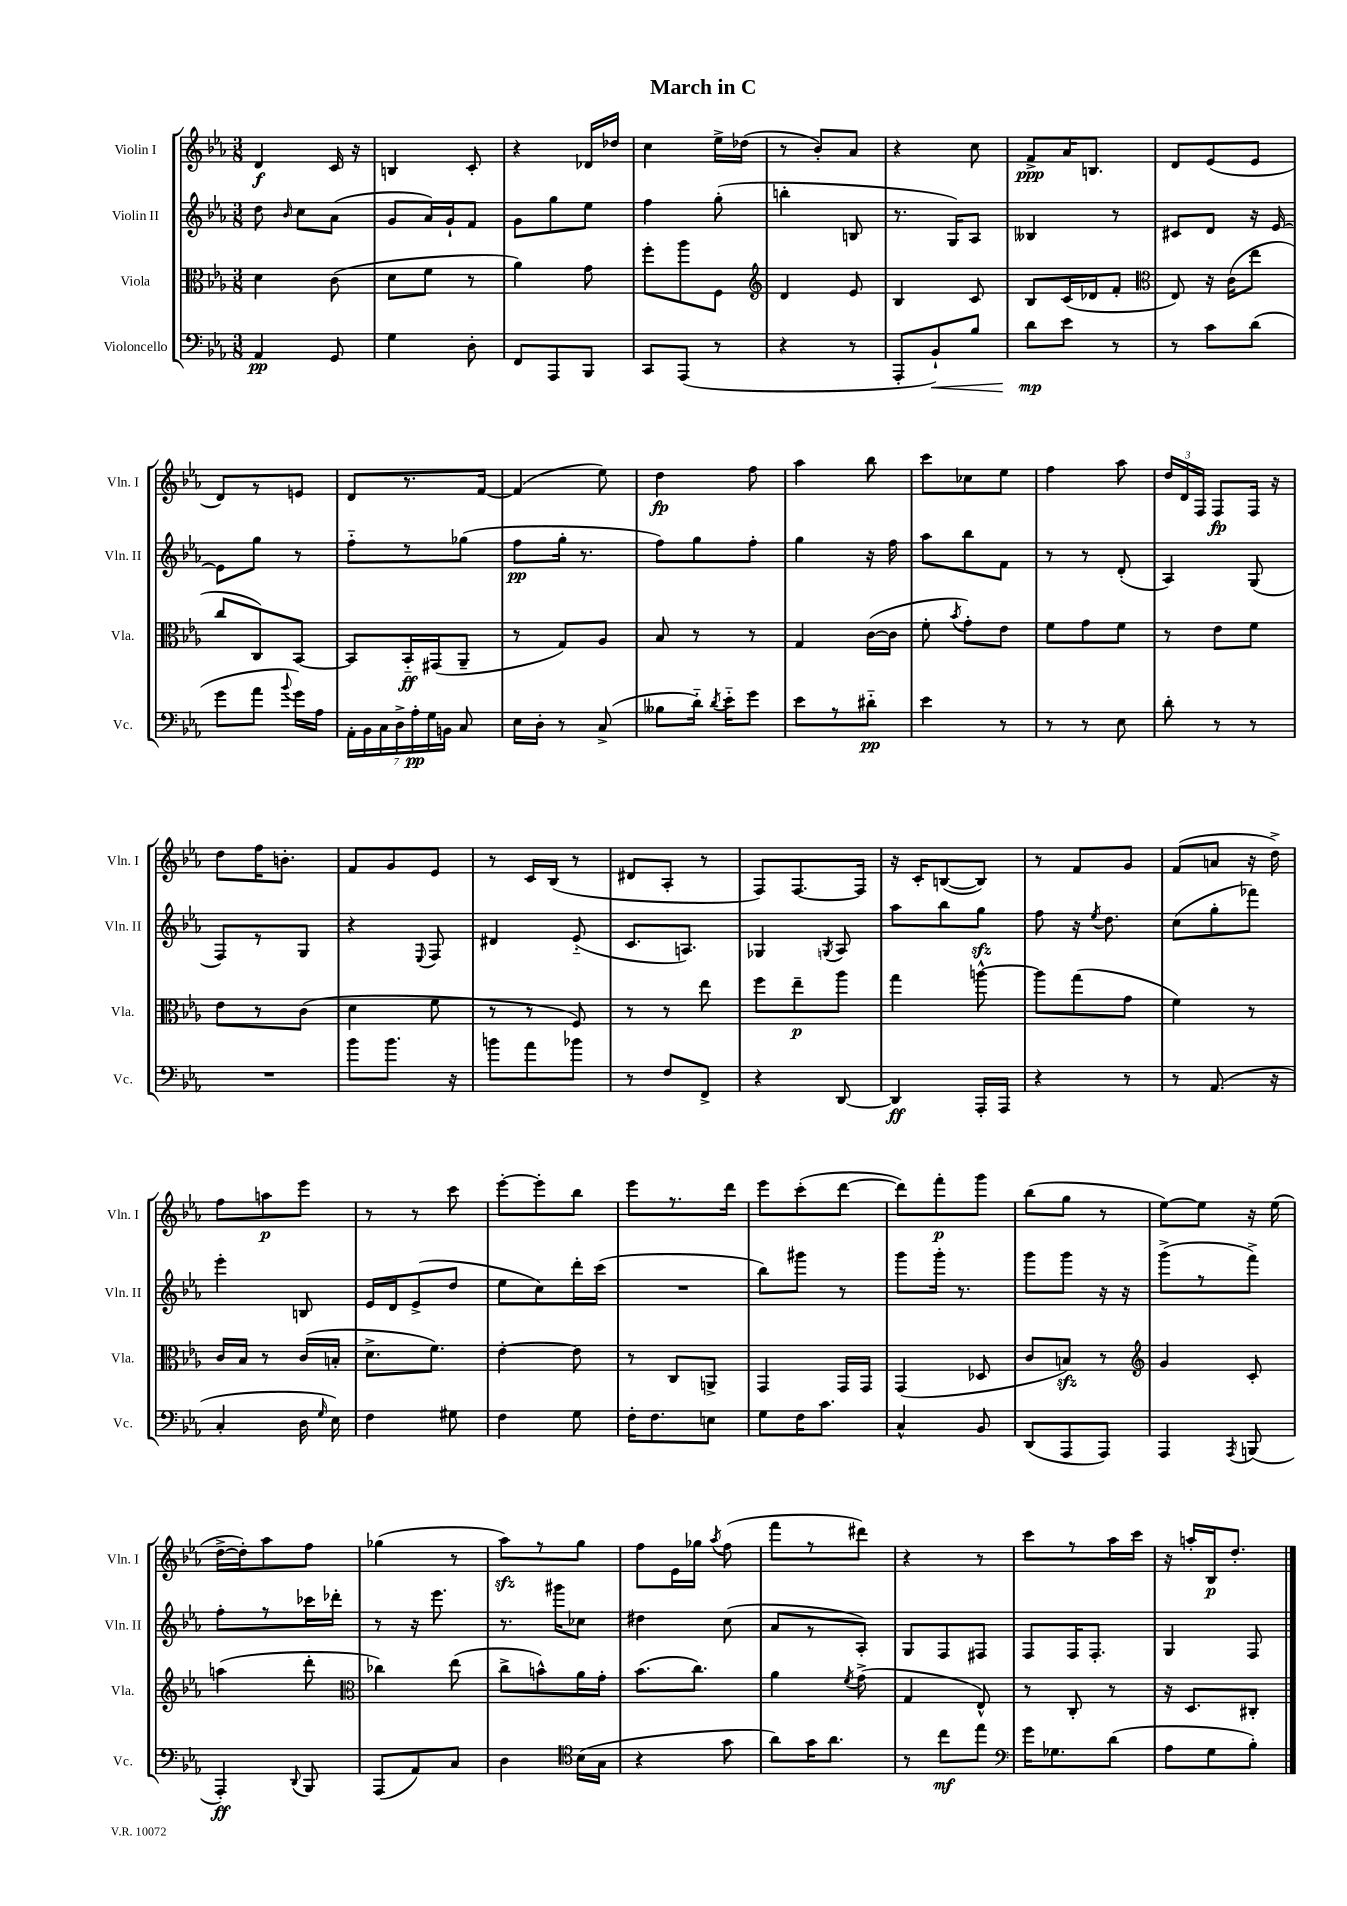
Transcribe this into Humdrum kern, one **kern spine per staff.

**kern	**dynam	**kern	**dynam	**kern	**dynam	**kern	**dynam
*part4	*part4	*part3	*part3	*part2	*part2	*part1	*part1
*staff4	*staff4	*staff3	*staff3	*staff2	*staff2	*staff1	*staff1
*I"Violoncello	*	*I"Viola	*	*I"Violin II	*	*I"Violin I	*
*I'Vc.	*	*I'Vla.	*	*I'Vln. II	*	*I'Vln. I	*
*clefF4	*	*clefC3	*	*clefG2	*	*clefG2	*
*k[b-e-a-]	*	*k[b-e-a-]	*	*k[b-e-a-]	*	*k[b-e-a-]	*
*M3/8	*	*M3/8	*	*M3/8	*	*M3/8	*
=1	=1	=1	=1	=1	=1	=1	=1
4AA-/	pp	4d\	.	8dd\	.	4d/	f
.	.	.	.	16qqb-/	.	.	.
.	.	.	.	8cc\L	.	.	.
8GG/	.	(8c\	.	(8a-\J	.	16c/	.
.	.	.	.	.	.	16r	.
=2	=2	=2	=2	=2	=2	=2	=2
4G\	.	8d\L	.	8g/L	.	4Bn/	.
.	.	8f\J	.	16a-/L)	.	.	.
.	.	.	.	16g`/J	.	.	.
8D'\	.	8r	.	8f/J	.	8c'/	.
=3	=3	=3	=3	=3	=3	=3	=3
8FF/L	.	4a-\)	.	8g\L	.	4r	.
8AAA-/	.	.	.	8gg\	.	.	.
8BBB-/J	.	8g\	.	8ee-\J	.	16d-X/LL	.
.	.	.	.	.	.	16dd-X/JJ	.
=4	=4	=4	=4	=4	=4	=4	=4
8CC/L	.	8ff'\L	.	4ff\	.	4cc\	.
(8AAA-/J	.	8aa-\	.	.	.	.	.
8r	.	8F\J	.	(8gg'\	.	16ee-^\LL	.
.	.	.	.	.	.	(16dd-X\JJ	.
=5	=5	=5	=5	=5	=5	=5	=5
*	*	*clefG2	*	*	*	*	*
4r	.	4d/	.	4bbn'\	.	8r	.
.	.	.	.	.	.	8b-'/L)	.
8r	.	8e-/	.	8Bn/	.	8a-/J	.
=6	=6	=6	=6	=6	=6	=6	=6
8AAA-'/L	.	4B-/	.	8.r	.	4r	.
!	!LO:HP:b	!	!	!	!	!	!
8BB-`/)	<	.	.	.	.	.	.
.	.	.	.	16G/KL)	.	.	.
8B-/J	.	8c/	.	8A-/J	.	8cc\	.
=7	=7	=7	=7	=7	=7	=7	=7
8d\L	mp	8B-/L	.	4B--X/	.	8f^/L	ppp
8e-\J	[	(16c/L	.	.	.	16a-/K	.
.	.	16d-X/J	.	.	.	8.Bn/J	.
8r	.	8f'/J	.	8r	.	.	.
=8	=8	=8	=8	=8	=8	=8	=8
*	*	*clefC3	*	*	*	*	*
8r	.	8E-/)	.	8c#X/L	.	8d/L	.
8c\L	.	16r	.	8d/J	.	(8e-/	.
.	.	(16c\KL	.	.	.	.	.
(8d\J	.	8ee-\J	.	16r	.	8e-/J	.
.	.	.	.	[16e-/	.	.	.
!!LO:LB:g=z
=9	=9	=9	=9	=9	=9	=9	=9
8g\L	.	8cc/L	.	8e-\L]	.	8d/L)	.
8a-\J	.	8C/)	.	8gg\J	.	8r	.
8qqb-/	.	.	.	.	.	.	.
16g\LL)	.	[8BB-/J	.	8r	.	8en/J	.
16A-\JJ	.	.	.	.	.	.	.
=10	=10	=10	=10	=10	=10	=10	=10
28AA-'\LL	.	8BB-/L]	.	8ff\L	.	8d/L	.
28BB-\	.	.	.	.	.	.	.
28C\	.	.	.	.	.	.	.
28D^\	.	.	.	.	.	.	.
.	.	16BB-/L	ff	8r	.	8.r	.
28A-'\	pp	.	.	.	.	.	.
28G\	.	.	.	.	.	.	.
.	.	(16GG#X/J	.	.	.	.	.
28BBn\JJ	.	.	.	.	.	.	.
8C/	.	8AA-~/J	.	(8gg-X\J	.	.	.
.	.	.	.	.	.	[16f/Jk	.
=11	=11	=11	=11	=11	=11	=11	=11
16E-\LL	.	8r	.	8ff\L	pp	(4f/]	.
16D'\JJ	.	.	.	.	.	.	.
8r	.	8G/L)	.	16gg'\Jk	.	.	.
.	.	.	.	8.r	.	.	.
(8C^/	.	8A-/J	.	.	.	8ee-\)	.
=12	=12	=12	=12	=12	=12	=12	=12
8B--X\L	.	8B-/	.	8ff\L)	.	4dd\	fp
16d\Jk)	.	8r	.	8gg\	.	.	.
8qd/	.	.	.	.	.	.	.
16e-\KL	.	.	.	.	.	.	.
8g\J	.	8r	.	8ff'\J	.	8ff\	.
=13	=13	=13	=13	=13	=13	=13	=13
8e-\L	.	4G/	.	4gg\	.	4aa-\	.
8r	.	.	.	.	.	.	.
8d#X\J	pp	([16c\LL	.	16r	.	8bb-\	.
.	.	16c\JJ]	.	16ff\	.	.	.
=14	=14	=14	=14	=14	=14	=14	=14
4e-\	.	8f'\	.	8aa-\L	.	8ccc\L	.
.	.	8qb-/	.	.	.	.	.
.	.	8g'\L)	.	8bb-\	.	8cc-X\	.
8r	.	8e-\J	.	8f\J	.	8ee-\J	.
=15	=15	=15	=15	=15	=15	=15	=15
8r	.	8f\L	.	8r	.	4ff\	.
8r	.	8g\	.	8r	.	.	.
8E-\	.	8f\J	.	(8d'/	.	8aa-\	.
=16	=16	=16	=16	=16	=16	=16	=16
8d'\	.	8r	.	4A-/)	.	24dd/LL	.
.	.	.	.	.	.	24d/	.
.	.	.	.	.	.	24F/JJ	.
8r	.	8e-\L	.	.	.	8F/L	fp
8r	.	8f\J	.	(8G/	.	16F/Jk	.
.	.	.	.	.	.	16r	.
!!LO:LB:g=z
=17	=17	=17	=17	=17	=17	=17	=17
4.r	.	8e-\L	.	8F/L)	.	8dd\L	.
.	.	8r	.	8r	.	16ff\K	.
.	.	.	.	.	.	8.bn'\J	.
.	.	(8c\J	.	8G/J	.	.	.
=18	=18	=18	=18	=18	=18	=18	=18
8b-\L	.	4d\	.	4r	.	8f/L	.
8.b-\J	.	.	.	.	.	8g/	.
.	.	.	.	8qqE-/	.	.	.
.	.	8f\	.	8F/	.	8e-/J	.
16r	.	.	.	.	.	.	.
=19	=19	=19	=19	=19	=19	=19	=19
8bn\L	.	8r	.	4d#X/	.	8r	.
8a-\	.	8r	.	.	.	16c/LL	.
.	.	.	.	.	.	(16B-/JJ	.
8b-X\J	.	8F/)	.	(8e-/	.	8r	.
=20	=20	=20	=20	=20	=20	=20	=20
8r	.	8r	.	8.c/L	.	8d#X/L	.
8F/L	.	8r	.	.	.	8A-'/J	.
.	.	.	.	8.An/J)	.	.	.
8FF^/J	.	8ee-\	.	.	.	8r	.
=21	=21	=21	=21	=21	=21	=21	=21
4r	.	8ff\L	.	4G-X/	.	8F/L)	.
.	.	8ee-~\	p	.	.	[8.F/	.
.	.	.	.	8qGn/	.	.	.
[8DD/	.	8aa-\J	.	8A-/	.	.	.
.	.	.	.	.	.	16F/Jk]	.
=22	=22	=22	=22	=22	=22	=22	=22
4DD/]	ff	4gg\	.	8aa-\L	.	16r	.
.	.	.	.	.	.	16c'/KL	.
.	.	.	.	8bb-\	.	([8Bn/	.
16AAA-'/LL	.	[8aan^^\	.	8ggzz\J	.	8B/J])	.
16AAA-/JJ	.	.	.	.	.	.	.
=23	=23	=23	=23	=23	=23	=23	=23
4r	.	8aa\L]	.	8ff\	.	8r	.
.	.	(8gg\	.	16r	.	8f/L	.
.	.	.	.	8qee-/	.	.	.
.	.	.	.	8.dd\	.	.	.
8r	.	8g\J	.	.	.	8g/J	.
=24	=24	=24	=24	=24	=24	=24	=24
8r	.	4f\)	.	(8cc\L	.	(8f/L	.
(8.AA-/	.	.	.	8gg'\	.	8an/J	.
.	.	8r	.	8fff-X\J)	.	16r	.
16r	.	.	.	.	.	16dd^\)	.
!!LO:LB:g=z
=25	=25	=25	=25	=25	=25	=25	=25
4C'/	.	16c/LL	.	4eee-'\	.	8ff\L	.
.	.	16B-/JJ	.	.	.	.	.
.	.	8r	.	.	.	8aan\	p
16D\	.	(16c/LL	.	8Bn/	.	8eee-\J	.
16qqG/	.	.	.	.	.	.	.
16E-\)	.	16Bn'/JJ	.	.	.	.	.
=26	=26	=26	=26	=26	=26	=26	=26
4F\	.	8.d^\L	.	16e-/LL	.	8r	.
.	.	.	.	16d/J	.	.	.
.	.	.	.	(8e-^/	.	8r	.
.	.	8.f\J)	.	.	.	.	.
8G#X\	.	.	.	8dd/J	.	8ccc\	.
=27	=27	=27	=27	=27	=27	=27	=27
4F\	.	[4e-'\	.	8ee-\L	.	[8eee-'\L	.
.	.	.	.	8cc\)	.	8eee-'\]	.
8G\	.	8e-\]	.	16ddd'\L	.	8bb-\J	.
.	.	.	.	(16ccc\JJ	.	.	.
=28	=28	=28	=28	=28	=28	=28	=28
16F'\KL	.	8r	.	4.r	.	8eee-\L	.
8.F\	.	.	.	.	.	.	.
.	.	8C/L	.	.	.	8.r	.
8En\J	.	8AAn^/J	.	.	.	.	.
.	.	.	.	.	.	16ddd\Jk	.
=29	=29	=29	=29	=29	=29	=29	=29
8G\L	.	4GG/	.	8bb-\L)	.	8eee-\L	.
16F\K	.	.	.	8ggg#X\J	.	(8ccc'\	.
8.c\J	.	.	.	.	.	.	.
.	.	16GG/LL	.	8r	.	[8ddd\J	.
.	.	16GG/JJ	.	.	.	.	.
=30	=30	=30	=30	=30	=30	=30	=30
4C^^/	.	(4GG/	.	8ggg\L	.	8ddd\L])	.
.	.	.	.	16ggg'\Jk	.	8fff'\	p
.	.	.	.	8.r	.	.	.
8BB-/	.	8D-X/	.	.	.	8ggg\J	.
=31	=31	=31	=31	=31	=31	=31	=31
(8DD/L	.	8c/L	.	8ggg\L	.	(8bb-\L	.
8AAA-/	.	8Bnzz/J)	.	8ggg\J	.	8gg\J	.
8AAA-/J)	.	8r	.	16r	.	8r	.
.	.	.	.	16r	.	.	.
=32	=32	=32	=32	=32	=32	=32	=32
*	*	*clefG2	*	*	*	*	*
4AAA-/	.	4g/	.	(8ggg^\L	.	[8ee-\L)	.
.	.	.	.	8r	.	8ee-\J]	.
8qAAA-/	.	.	.	.	.	.	.
(8BBBn/	.	8c'/	.	8fff^\J)	.	16r	.
.	.	.	.	.	.	(16ee-\	.
!!LO:LB:g=z
=33	=33	=33	=33	=33	=33	=33	=33
4AAA-'/)	ff	(4aan\	.	8ff'\L	.	[16dd^\LL	.
.	.	.	.	.	.	16dd'\J])	.
.	.	.	.	8r	.	8aa-\	.
8qqDD/	.	.	.	.	.	.	.
8BBB-/	.	8ddd'\	.	16ccc-X\L	.	8ff\J	.
.	.	.	.	16ddd-X'\JJ	.	.	.
=34	=34	=34	=34	=34	=34	=34	=34
*	*	*clefC3	*	*	*	*	*
(8AAA-/L	.	4cc-X\)	.	8r	.	(4gg-X\	.
8AA-/)	.	.	.	16r	.	.	.
.	.	.	.	8.eee-\	.	.	.
8C/J	.	(8ee-\	.	.	.	8r	.
=35	=35	=35	=35	=35	=35	=35	=35
4D\	.	8cc^\L	.	8.r	.	8aa-zz\L)	.
.	.	8bn^^\)	.	.	.	8r	.
.	.	.	.	16ggg#X\KL	.	.	.
*clefC4	*	*	*	*	*	*	*
(16B-\LL	.	16a-\L	.	8cc-X\J	.	8gg\J	.
16G\JJ	.	16g'\JJ	.	.	.	.	.
=36	=36	=36	=36	=36	=36	=36	=36
4r	.	(8.b-\L	.	4dd#X\	.	8ff\L	.
.	.	.	.	.	.	16e-\L	.
.	.	8.cc\J)	.	.	.	16gg-X\JJ	.
.	.	.	.	.	.	8qaa-/	.
8g\	.	.	.	(8cc\	.	(8ff\	.
=37	=37	=37	=37	=37	=37	=37	=37
8a-\L)	.	4a-\	.	8a-/L	.	8fff\L	.
16g\K	.	.	.	8r	.	8r	.
8.a-\J	.	.	.	.	.	.	.
.	.	8qf/	.	.	.	.	.
.	.	(8g^\	.	8A-'/J)	.	8ddd#X\J)	.
=38	=38	=38	=38	=38	=38	=38	=38
8r	.	4G/	.	8G/L	.	4r	.
8cc\L	mf	.	.	8F/	.	.	.
8ee-\J	.	8E-^^/)	.	8F#X/J	.	8r	.
=39	=39	=39	=39	=39	=39	=39	=39
*clefF4	*	*	*	*	*	*	*
16g\KL	.	8r	.	8F/L	.	8ccc\L	.
8.G-X\	.	.	.	.	.	.	.
.	.	8C'/	.	16F/K	.	8r	.
.	.	.	.	8.F'/J	.	.	.
(8d\J	.	8r	.	.	.	16aa-\L	.
.	.	.	.	.	.	16ccc\JJ	.
=40	=40	=40	=40	=40	=40	=40	=40
8A-\L	.	16r	.	4G/	.	16r	.
.	.	8.D/L	.	.	.	16aan'/LL	.
8G\	.	.	.	.	.	16B-/J	p
.	.	.	.	.	.	8.dd'/J	.
8B-'\J)	.	8C#X'/J	.	8F/	.	.	.
==	==	==	==	==	==	==	==
*-	*-	*-	*-	*-	*-	*-	*-
